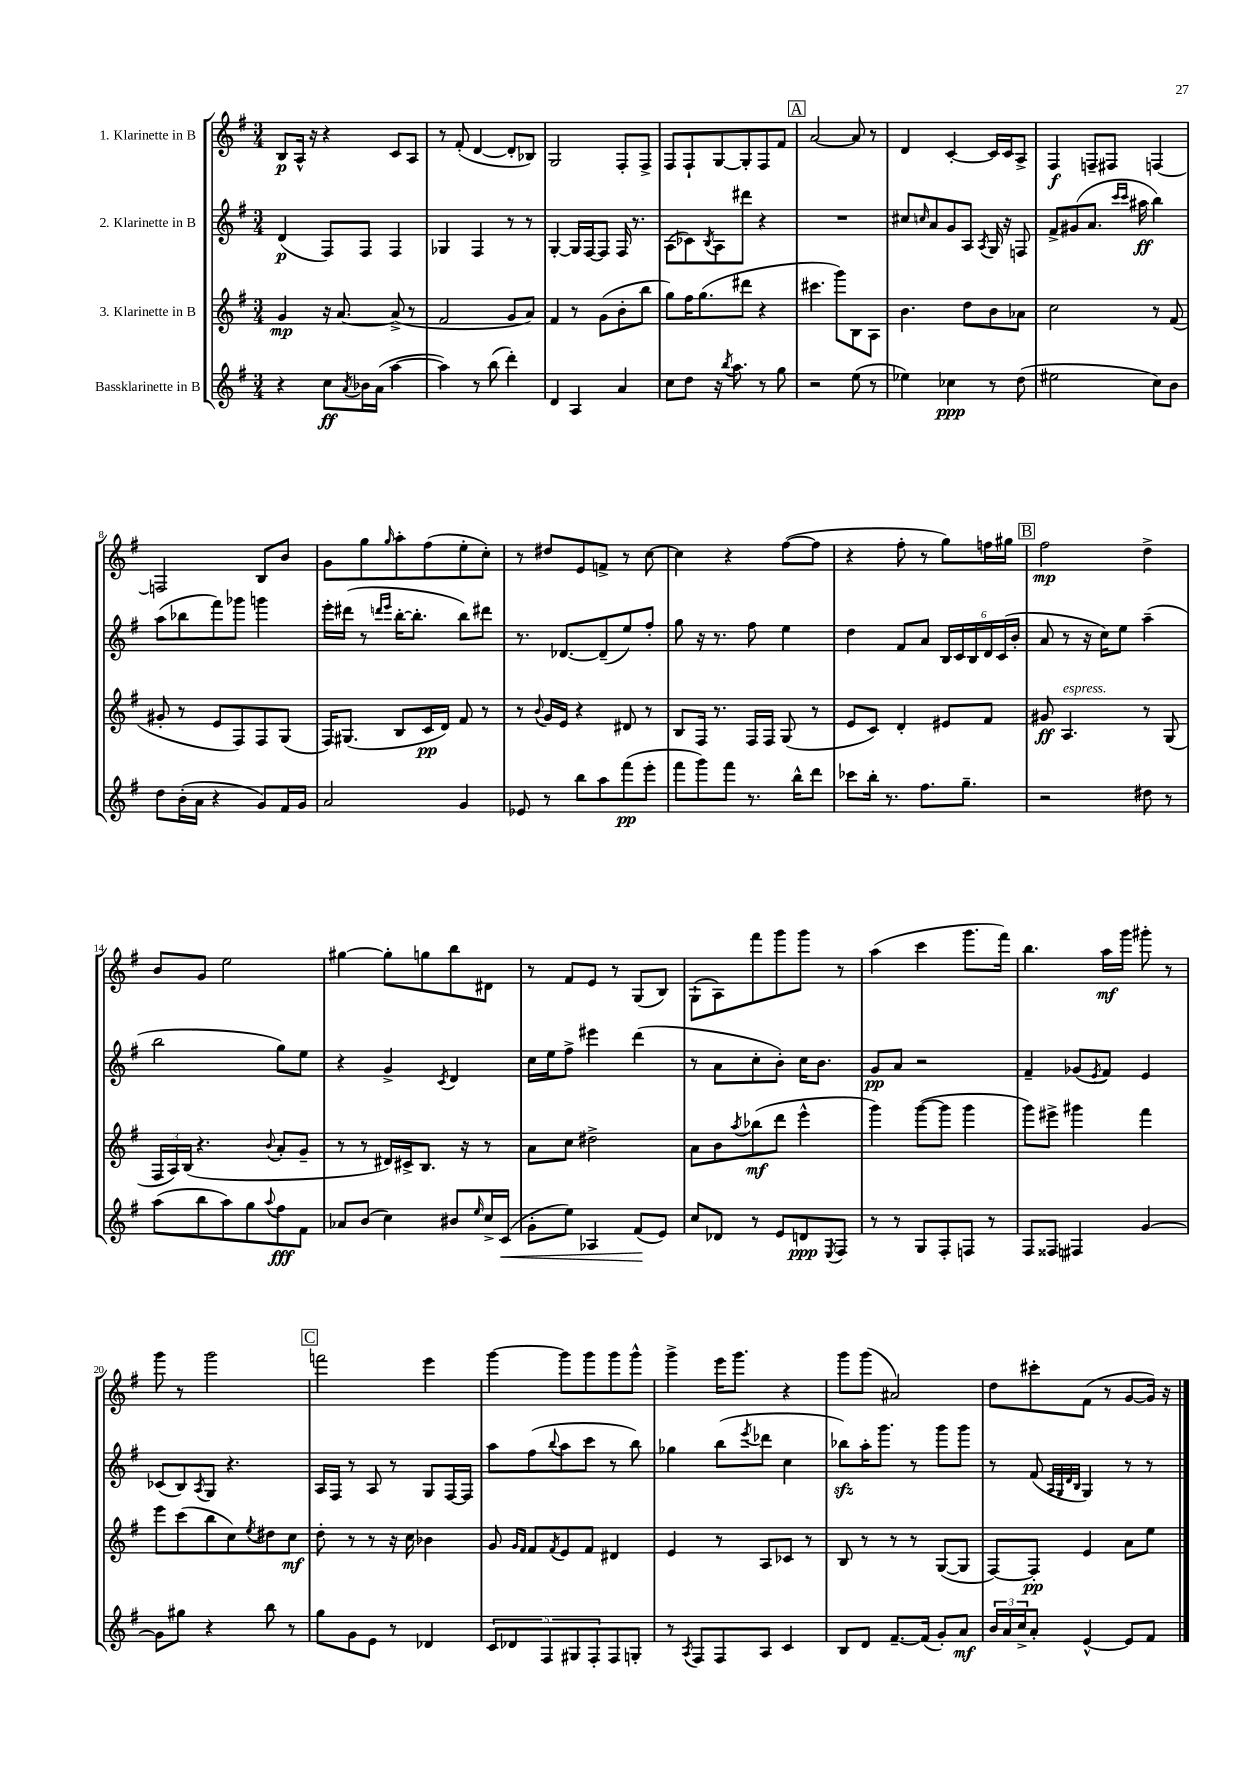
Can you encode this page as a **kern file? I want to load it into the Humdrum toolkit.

**kern	**kern	**kern	**kern
*staff4	*staff3	*staff2	*staff1
*clefG2	*clefG2	*clefG2	*clefG2
*k[f#]	*k[f#]	*k[f#]	*k[f#]
*M3/4	*M3/4	*M3/4	*M3/4
4r	4g	(4d	8B
.	.	.	16A^^
.	.	.	16r
8cc	16r	8F#)	4r
.	[8.a	.	.
8qa	.	.	.
16b-	.	8F#	.
(16a	.	.	.
[4aa	(8a^]	4F#	8c
.	8r	.	8A
=	=	=	=
4aa])	2f#	4G-	8r
.	.	.	(8f#'
8r	.	4F#	[4d
(8bb	.	.	.
4ddd')	8g	8r	8d']
.	8a)	8r	8B-)
=	=	=	=
4d	4f#	[4G'	2G
4A	8r	16G]	.
.	.	[16F#	.
.	(8g	8F#]	.
4a	8b'	16F#	8F#'
.	.	8.r	.
.	8bb	.	8F#^
=	=	=	=
8cc	8gg)	(8A	8F#
8dd	16ff#	8c-)	8F#`
.	(8.gg	.	.
.	.	8qB	.
16r	.	8A	[8G
8qbb	.	.	.
8.aa	.	.	.
.	8ddd#	8ddd#	8G']
8r	4r	4r	8F#
8gg	.	.	8f#
=	=	=	=
2r	4.ccc#	2.r	[2a
.	8ggg)	.	.
(8ee	8B	.	8a]
8r	8A	.	8r
=	=	=	=
4ee-)	4.b	8cc#	4d
.	.	16qqcc	.
.	.	8a	.
4cc-	.	8g	[4c'
.	8dd	8A	.
.	.	8qA	.
8r	8b	16G	16c]
.	.	16r	16c
(8dd	8a-	8F	8A^
=	=	=	=
2ee#	2cc	8f#^	4F#
.	.	(8g#	.
.	.	8.a	8F~
.	.	.	8F#
.	.	16qqccc	.
.	.	16qqccc	.
.	.	16aa#	.
8cc)	8r	4bb)	[4F
8b	(8f#	.	.
=	=	=	=
8dd	8g#'	(8aa	2F]
(16b'	8r	8bb-	.
16a	.	.	.
4r	8e	8fff#)	.
.	8F#)	8ggg-	.
8g)	8F#	4ggg	8B
16f#	(8G	.	8b
16g	.	.	.
=	=	=	=
2a	16F#)	16eee'	8g
.	(8.G#	(16ddd#	.
.	.	8r	8gg
.	.	16qqddd	.
.	.	16qqeee	16qqgg
.	8B	[16bb'	8aa'
.	.	8.bb']	.
.	16c	.	(8ff#
.	16d)	.	.
4g	8f#	8bb)	8ee'
.	8r	8ddd#	8cc')
=	=	=	=
8e-	8r	8.r	8r
.	8qqb	.	.
8r	16g	.	8dd#
.	16e	[8.d-	.
8bb	4r	.	8e
8aa	.	(8d-~]	8f^
(8fff#	8d#	8ee)	8r
8eee'	8r	8ff#'	[8cc
=	=	=	=
8fff#	8B	8gg	4cc]
8ggg)	16F#	16r	.
.	8.r	8.r	.
8fff#	.	.	4r
8.r	16F#	8ff#	.
.	16F#	.	.
.	(8G	4ee	([8ff#
16bb^^	.	.	.
8ddd	8r	.	8ff#]
=	=	=	=
8ccc-	8e	4dd	4r
16bb'	8c)	.	.
8.r	.	.	.
.	4d'	8f#	8ff#'
8.ff#	.	8a	8r
.	8e#	24B	8gg)
.	.	24c	.
8.gg~	.	.	.
.	.	24B	.
.	8f#	24d	16ff
.	.	(24c	.
.	.	.	16gg#
.	.	24b'	.
=	=	=	=
2r	8g#	8a	2ff#
.	4.A	8r	.
.	.	16r	.
.	.	16cc)	.
.	.	8ee	.
8dd#	8r	(4aa~	4dd^
8r	(8G	.	.
=	=	=	=
(8aa	24F#	2bb	8b
.	24A)	.	.
.	(24B	.	.
8bb	4.r	.	8g
8aa)	.	.	2ee
8gg	.	.	.
8qqaa	8qqb	.	.
8ff#	8a'	8gg)	.
8f#	8g~	8ee	.
=	=	=	=
8a-	8r	4r	[4gg#
(8b	8r	.	.
4cc)	16d#)	4g^	8gg#']
.	16c#^	.	.
.	8.B	.	8gg
.	.	8qc	.
8b#	.	4d	8bb
.	16r	.	.
16qqee	.	.	.
16cc^	8r	.	8d#
(16c	.	.	.
=	=	=	=
8g'	8a	16cc	8r
.	.	16ee	.
8ee)	8cc	8ff#^	8f#
4A-	2dd#^	4eee#	8e
.	.	.	8r
(8f#	.	(4ddd	(8G
8e)	.	.	8B)
=	=	=	=
8cc	8a	8r	(8G`
8d-	8b	8a	8A)
.	8qaa	.	.
8r	(8bb-	8cc'	8fff#
8e	8ddd	8b')	8ggg
8d	4eee^^	16cc	8ggg
.	.	8.b	.
8qE	.	.	.
8F#	.	.	8r
=	=	=	=
8r	4ggg)	8g	(4aa
8r	.	8a	.
8G	([8ggg	2r	4ccc
8F#'	8ggg]	.	.
8F	4ggg	.	8.ggg
8r	.	.	.
.	.	.	16fff#)
=	=	=	=
8F#	8ggg)	4f#~	4.bb
8F##	8eee#^	.	.
4F#	4ggg#	(8g-	.
.	.	8qe	.
.	.	8f#)	16aa
.	.	.	16ggg
[4g	4fff#	4e	8ggg#'
.	.	.	8r
=	=	=	=
8g]	8eee	(8c-	8ggg
8gg#	(8ccc	8B)	8r
.	.	8qA	.
4r	8bb	8G	2ggg
.	8cc)	4.r	.
.	8qee	.	.
8bb	8dd#	.	.
8r	8cc	.	.
=	=	=	=
8gg	8dd'	16A	2fff
.	.	16F#	.
8g	8r	8r	.
8e	8r	8A	.
8r	16r	8r	.
.	16cc	.	.
4d-	4b-	8G	4eee
.	.	[16F#	.
.	.	16F#]	.
=	=	=	=
10c	8g	8aa	[4ggg
10d-	.	.	.
.	16qqg	.	.
.	16qqf#	.	.
.	8f#	(8ff#	.
10F#	.	.	.
.	8qf#	8qqbb	.
.	8e	8aa	8ggg]
10G#	.	.	.
.	8f#	8ccc	8ggg
10F#'	.	.	.
8F#	4d#	8r	8ggg
8G'	.	8bb)	8ggg^^
=	=	=	=
8r	4e	4gg-	4ggg^
8qA	.	.	.
8F#	.	.	.
8F#	8r	(8bb	16eee
.	.	.	8.ggg
.	.	8qeee	.
8A	8A	8ddd-	.
4c	8c-	4cc	4r
.	8r	.	.
=	=	=	=
8B	8B	8bb-)	8ggg
8d	8r	16aa'	(8ggg
.	.	8.ggg	.
[8.f#~	8r	.	2a#)
.	8r	8r	.
(16f#]	.	.	.
8g')	([8G	8ggg	.
8a	8G]	8ggg	.
=	=	=	=
24b	[8F#)	8r	8dd
24a	.	.	.
24cc^	.	.	.
8a'	8F#']	(8f#	8ccc#'
.	.	32qqA	.
.	.	32qqG	.
.	.	32qqd	.
.	.	32qqB	.
[4e^^	4e	4G)	(8f#
.	.	.	8r
8e]	8a	8r	[8g
8f#	8ee	8r	16g])
.	.	.	16r
==	==	==	==
*-	*-	*-	*-
